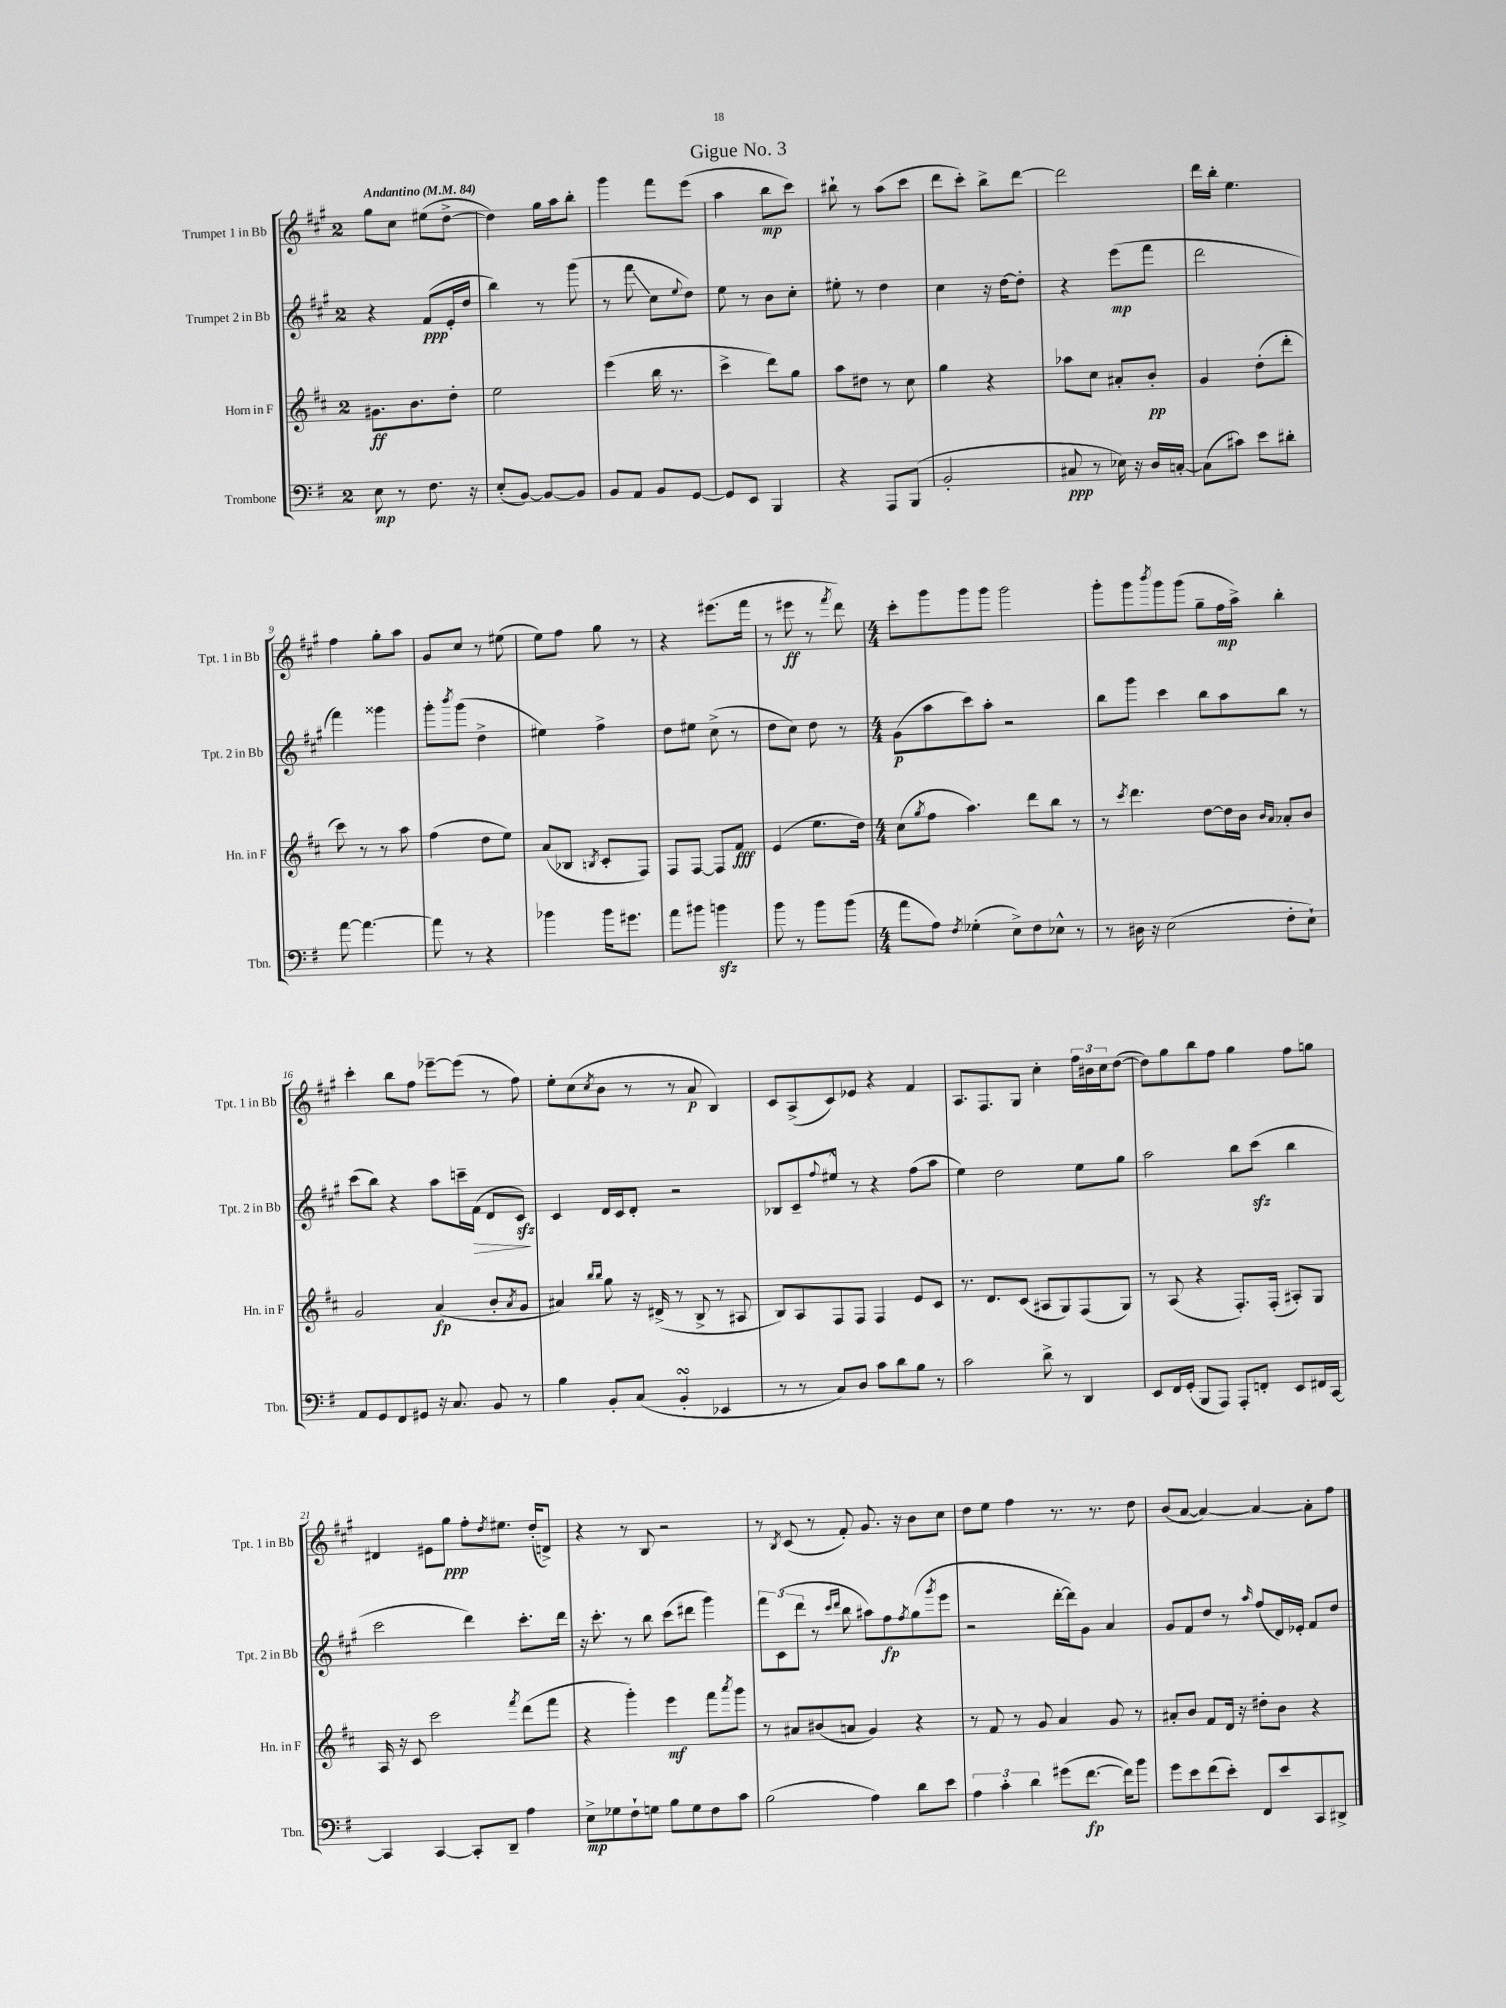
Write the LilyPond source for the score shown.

\header { title = "Gigue No. 3" }
<<
\new StaffGroup <<
\new Staff = "s0" \with { instrumentName = "Trumpet 1 in Bb" shortInstrumentName = "Tpt. 1 in Bb" } {
    \clef treble \key a \major \once \override Staff.TimeSignature.style = #'single-digit \time 2/4 \tempo "Andantino" 4 = 84
    gis''8 cis''8 eis''8( d''8~-> |
    d''4) gis''16 a''16 b''8-. |
    gis'''4 fis'''8 e'''8( |
    a''4 b''8\mp cis'''8) |
    bis''8-! r8 a''8( cis'''8 |
    d'''8 cis'''8-.) b''8-> d'''8~ |
    d'''2 |
    d'''16 b''16-. e''4. |
    fis''4 gis''8-. a''8 |
    gis'8 cis''8 r8 eis''8( |
    e''8) fis''8 gis''8 r8 |
    r4 eis'''8.( fis'''16 |
    r8 eis'''8\ff r8 \acciaccatura { fis'''8 } d'''8) |
    \numericTimeSignature \time 4/4 cis'''8-. gis'''8 gis'''8 gis'''8 gis'''2 |
    gis'''8-. gis'''8 \acciaccatura { b'''8 } gis'''8 gis'''8( gis''8-- fis''16\mp a''16->) b''4-. |
    cis'''4-. b''8 fis''8 ees'''8~-- ees'''8( r8 fis''8) |
    e''8-. cis''8( \acciaccatura { cis''8 } b'8 r8 r8 a'8\p b4) |
    cis'8 a8->( cis'8) ees'8 r4 fis'4 |
    a8. fis8. gis8 cis''4-. \tuplet 3/2 { fis''16 bis'16 cis''16 } d''8~( |
    d''8) gis''8 b''8 fis''8 gis''4 fis''8 g''8 |
    dis'4 eis'8 gis''8\ppp fis''8-. \acciaccatura { d''8 } eis''8. d''16-.( d'8->) |
    r4 r8 b8 r2 |
    r8 \acciaccatura { b8 } cis'8( r8 fis'8-.) gis'8. r16 b'8 cis''8 |
    d''8 e''8 fis''4 r8. r8. d''8 |
    b'8( a'8~ a'4~) a'4~ a'8-. fis''8 \bar "|." |
}
\new Staff = "s1" \with { instrumentName = "Trumpet 2 in Bb" shortInstrumentName = "Tpt. 2 in Bb" } {
    \clef treble \key a \major \once \override Staff.TimeSignature.style = #'single-digit \time 2/4
    r4 fis'8\ppp( e'16-. d''16 |
    b''4) r8 gis'''8( |
    r8 fis'''8\glissando cis''8 \appoggiatura { e''8 } d''8) |
    e''8 r8 b'8 cis''8-. |
    eis''8-. r8 d''4 |
    cis''4 r16 d''16~ d''8-. |
    r4 e'''8\mp( fis'''8 |
    d'''2 |
    fis'''4) gisis'''4 |
    gis'''8-. \acciaccatura { b'''8 } gis'''8( d''4-> |
    eis''4) fis''4-> |
    d''8 eis''8 cis''8->( r8 |
    d''8 cis''8) d''8 r8 |
    \numericTimeSignature \time 4/4 gis'8\p( a''8 cis'''8) a''8-. r2 |
    b''8 gis'''8 cis'''4 b''8 a''8 b''8 r8 |
    cis'''8( b''8) r4 a''8 c'''16-- fis'16\>( d'8 cis'8\sfz\!) |
    cis'4 d'16 cis'16 d'8-. r2 |
    bes8 cis'8-- \appoggiatura { fis''8 } eis''8-^ r8 r4 fis''8( a''8 |
    e''4) d''2 e''8 gis''8 |
    a''2 b''8 cis'''8\sfz( b''4 |
    cis'''2 d'''4) cis'''8.-. d'''16 |
    r16 cis'''8.-. r8 b''8 cis'''8( dis'''8 gis'''4) |
    \tuplet 3/2 { fis'''8 cis'8( d'''8 } r8 \grace { cis'''16 d'''16 } b''8 ais''8) fis''8\fp \acciaccatura { fis''8 } gis''8( \acciaccatura { gis'''8 } e'''8 |
    r2 d'''16~-. d'''16) gis'8 a'4 |
    gis'8 fis'8 d''8 r8 \grace { a''16 } fis''8( d'16) ees'16-. fis'8 d''8 \bar "|." |
}
\new Staff = "s2" \with { instrumentName = "Horn in F" shortInstrumentName = "Hn. in F" } {
    \clef treble \key d \major \once \override Staff.TimeSignature.style = #'single-digit \time 2/4
    gis'8.\ff b'8. d''8-. |
    e''2 |
    e'''4( b''16 r8. |
    cis'''4-> d'''8) g''8 |
    a''8 dis''8 r8 cis''8 |
    g''4 r4 |
    aes''8 cis''8 ais'8-. b'8-.\pp |
    g'4 d''8-.( d'''8-. |
    cis'''8) r8 r8 a''8 |
    fis''4( d''8 e''8) |
    a'8( bes8 \acciaccatura { b8 } cis'8-. fis8) |
    fis8 fis8~ fis8 fis'8\fff |
    e'4( e''8. d''16) |
    \numericTimeSignature \time 4/4 cis''8( \acciaccatura { g''8 } fis''8 a''4.) d'''8 b''8 r8 |
    r8 \acciaccatura { cis'''8 } d'''4. d''8~ d''16 b'16 \grace { b'16 a'16 } aes'8-. b'8 |
    g'2 a'4\fp( b'8-. \acciaccatura { a'8 } g'8 |
    ais'4) \grace { b''16 b''16 } g''8 r16 dis'16->( r8 b8-> r8 ais8 |
    b8) a8 fis8 fis8 fis4 e'8 cis'8 |
    r8. d'8. cis'8( ais8 g8) fis8( g8) |
    r8 a8( r4 fis8.-.) fis16-.( ais8-.) g8 |
    a16 r16 cis'8 cis'''2 \acciaccatura { fis'''8 } d'''8( fis'''8 |
    r4 g'''4-.) e'''4\mf fis'''8 \acciaccatura { a'''8 } g'''8 |
    r8 ais'8 bis'8( a'8 g'4) r4 |
    r8 fis'8 r8 g'8 a'4 g'8 r8 |
    ais'8-. b'8 fis'8 d'16 r16 dis''8-. b'8 r4 \bar "|." |
}
\new Staff = "s3" \with { instrumentName = "Trombone" shortInstrumentName = "Tbn." } {
    \clef bass \key g \major \once \override Staff.TimeSignature.style = #'single-digit \time 2/4
    e8\mp r8 fis8. r16 |
    e8-.( b,8~) b,8~ b,8 |
    b,8 a,8 b,8 g,8~ |
    g,8 e,8 b,,4 |
    r4 a,,8 b,,8( |
    b,2-. |
    cis8\ppp r8 ees16) r16 d16 c16~-. |
    c8( cis'8) e'8 dis'8-. |
    a'8~ a'4.~ |
    a'8 r8 r4 |
    bes'4 bes'16 gis'8. |
    a'8 bis'8 b'4\sfz |
    b'8 r8 b'8 b'8( |
    \numericTimeSignature \time 4/4 a'8 a8) \acciaccatura { fis8 } ges4-.( e8->) fis8 ees8-^ r8 |
    r8 dis16 r16 e2( fis8-. e8-!) |
    a,8 g,8 fis,8 gis,8 r16 c8. b,8 r8 |
    b4 b,8-. c8( b,4-.\turn ees,4 |
    r8 r8 c8) d8 c'8 d'8 b8 r8 |
    c'2 d'8-> r8 d,4 |
    e,8 fis,16 g,16-.( b,,8 a,,8) a,,8-. f,8-. e,8 fis,16 c,16~ |
    c,4 c,4~ c,8-. d,8-- a4 |
    e8->\mp ges8 fis8-! g8 b8 g8 fis8 c'8 |
    b2( a4) d'8 e'8 |
    \tuplet 3/2 { a4 c'4-. d'4 } gis'8( fis'8.~\fp fis'16) b'8 |
    g'8 e'8 fis'8( e'8-.) fis,8 e'8 c,8 dis,8-> \bar "|." |
}
>>
>>
